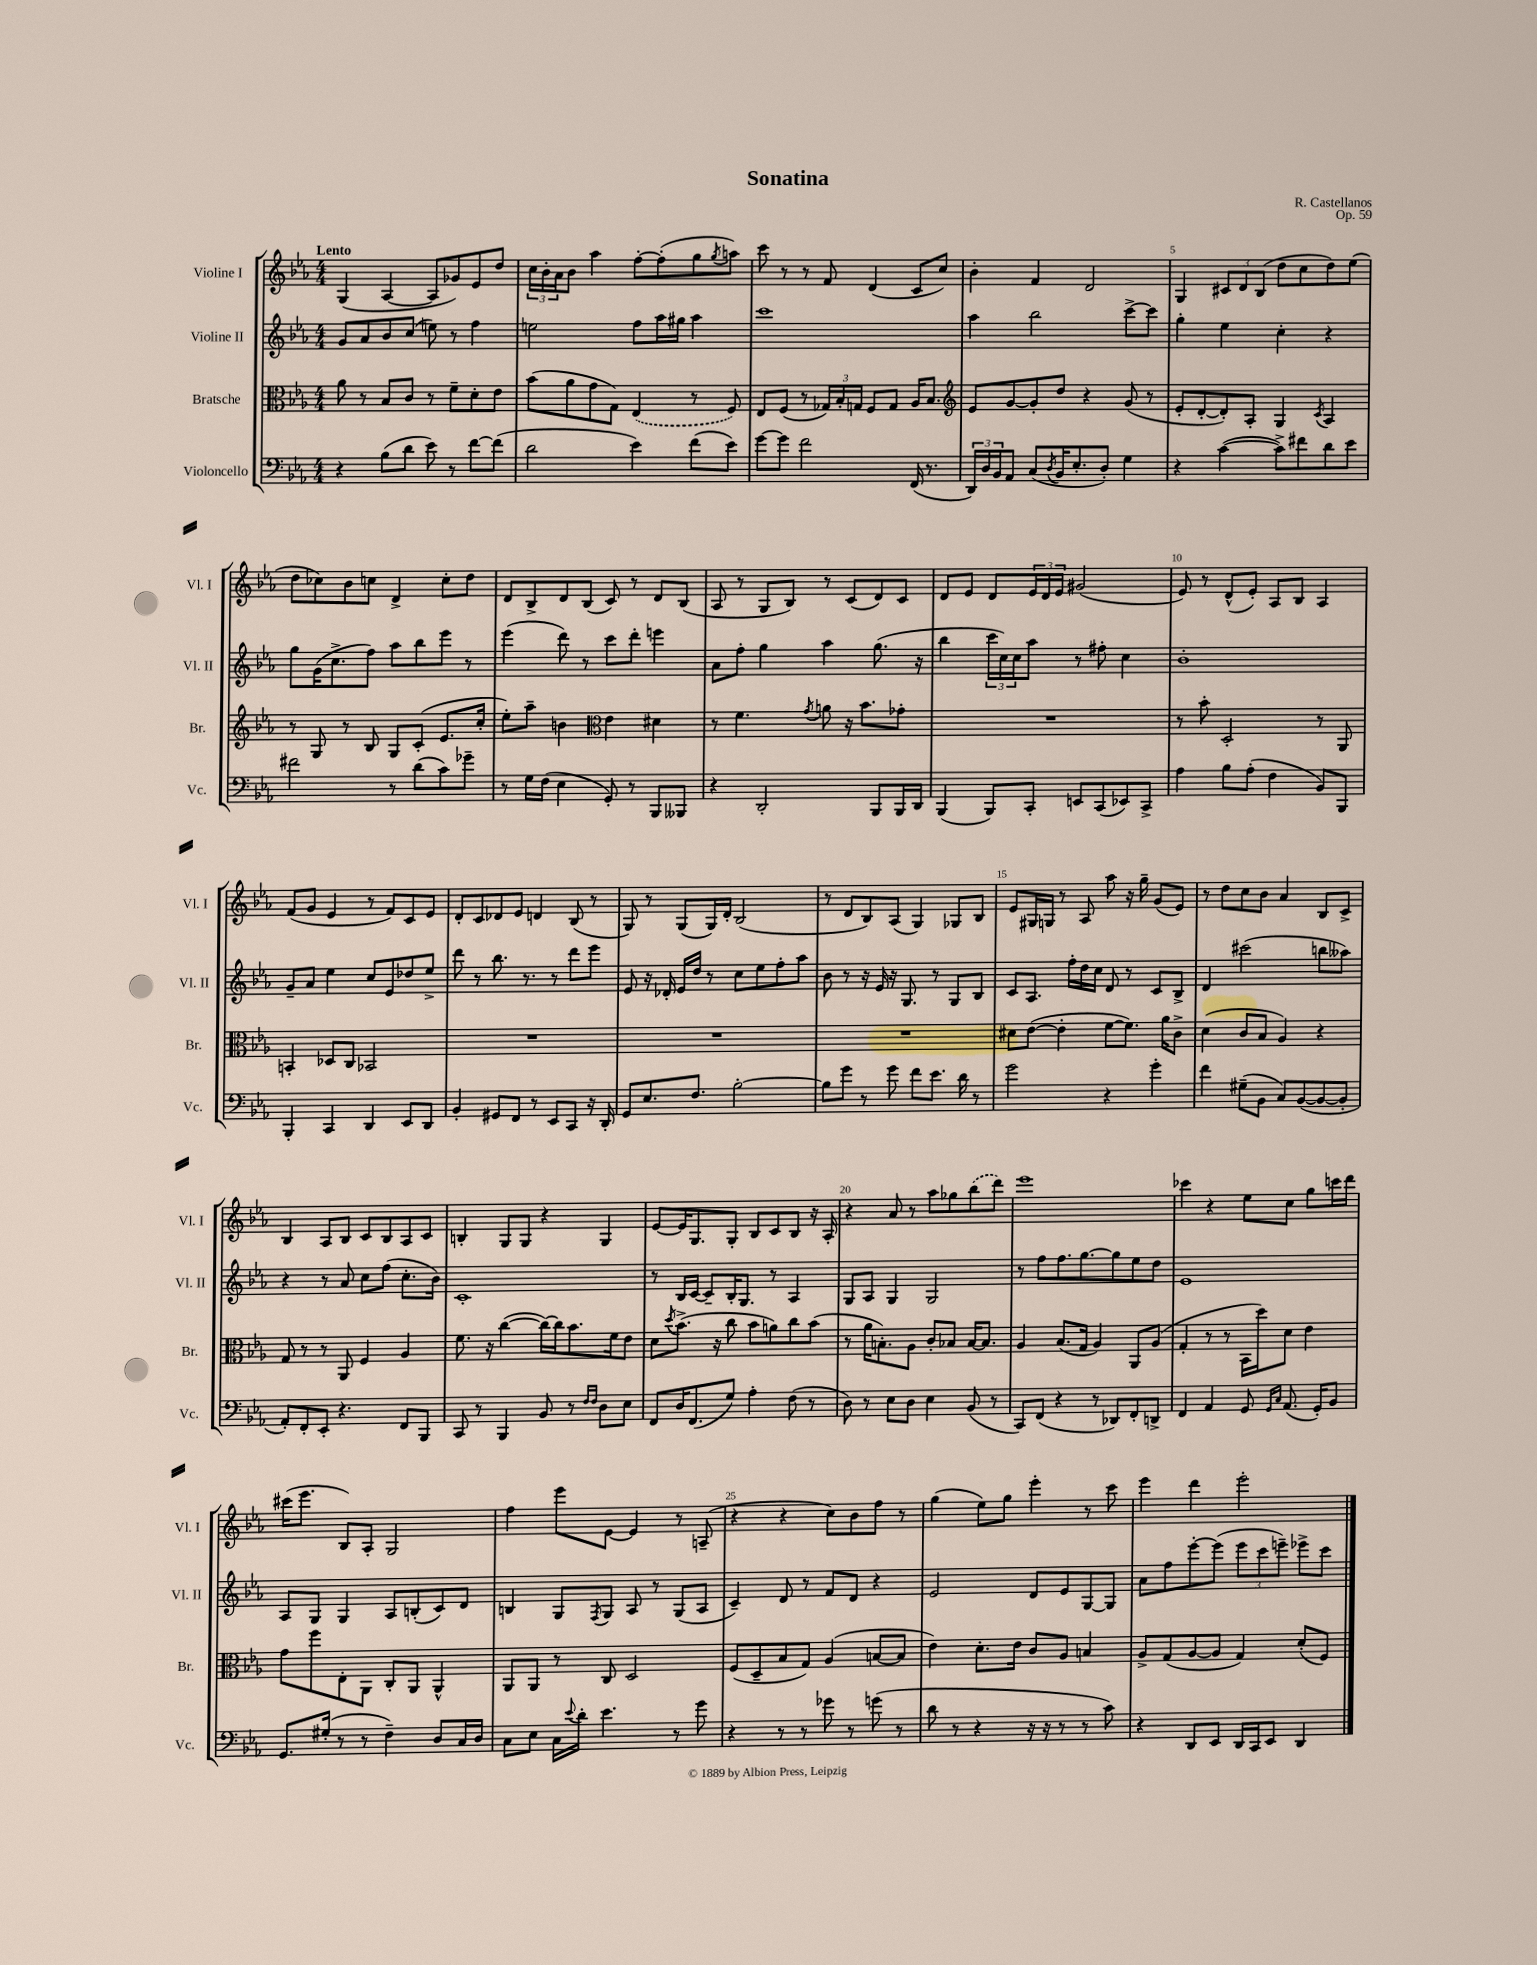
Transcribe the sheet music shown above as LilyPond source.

\header { title = "Sonatina" composer = "R. Castellanos" opus = "Op. 59" }
<<
\new StaffGroup <<
\new Staff = "s0" \with { instrumentName = "Violine I" shortInstrumentName = "Vl. I" } {
    \clef treble \key ees \major \numericTimeSignature \time 4/4 \tempo "Lento"
    g4( aes4~ aes8 ges'8) ees'8 d''8 |
    \tuplet 3/2 { c''16 bes'16-. aes'16 } bes'8 aes''4 f''8~-. f''8-.( g''8 \acciaccatura { g''8 } a''8) |
    c'''8 r8 r8 f'8 d'4( c'8 c''8) |
    bes'4-. f'4 d'2 |
    g4 \tuplet 3/2 { cis'8 d'8 bes8( } d''8 c''8 d''8) ees''8( |
    d''8 ces''8) bes'8 c''8 d'4-> c''8-. d''8 |
    d'8 bes8-> d'8 bes8( c'8) r8 d'8 bes8( |
    aes8 r8 g8 bes8) r8 c'8( d'8) c'8 |
    d'8 ees'8 d'8 \tuplet 3/2 { ees'16 d'16 ees'16 } gis'2( |
    ees'8) r8 d'8-^( ees'8-.) aes8 bes8 aes4 |
    f'8( g'8 ees'4 r8 f'8) c'8 ees'8 |
    d'8-. c'8 des'8 ees'8 d'4 bes8( r8 |
    g8) r8 g8( g16) d'16-. bes2( |
    r8 d'8 bes8) aes8( g4) ges8 bes8 |
    ees'8 gis16 g16 r8 aes8 aes''8 r16 g''16-- g'8( ees'8) |
    r8 d''8 c''8 bes'8 aes'4 bes8 c'8-> |
    bes4 aes8 bes8 c'8 bes8 aes8 c'8 |
    b4-. g8 g8 r4 g4 |
    ees'8~ ees'16 g8. g8-. bes8 c'8 bes8 r16 aes16-. |
    r4 aes'8 r8 aes''8 ges''8 \once \slurDashed bes''8( d'''8) |
    ees'''1 |
    ces'''4 r4 ees''8 c''8 g''8 c'''16 d'''16 |
    cis'''16( ees'''8. bes8) aes8-. g2 |
    f''4 ees'''8 ees'8~ ees'4 r8 a8--( |
    r4 r4 c''8) bes'8 f''8 r8 |
    g''4( ees''8) g''8 ees'''4-. r8 c'''8 |
    ees'''4 d'''4 ees'''2-. \bar "|." |
}
\new Staff = "s1" \with { instrumentName = "Violine II" shortInstrumentName = "Vl. II" } {
    \clef treble \key ees \major \numericTimeSignature \time 4/4
    g'8 aes'8 bes'8 c''8( e''8) r8 f''4 |
    e''2 f''8 aes''16 gis''16 aes''4 |
    c'''1 |
    aes''4 bes''2 c'''8~-> c'''8 |
    g''4-. ees''4 c''4-. r4 |
    g''8 g'16( c''8.-> f''8) aes''8 bes''8 ees'''8 r8 |
    ees'''4( d'''8) r8 c'''8 d'''8-. e'''4 |
    aes'8 f''8-. g''4 aes''4 g''8.( r16 |
    bes''4 \tuplet 3/2 { c'''16 c''16) c''16 } aes''8 r8 fis''8-. c''4 |
    bes'1-. |
    g'8-- aes'8 ees''4 c''8 ees'8 des''8 ees''8-> |
    d'''8 r8 bes''8. r8. r8 d'''8 ees'''8 |
    ees'8 r16 des'16-. ees'16 d''16 r8 c''8 ees''8 f''8-. aes''8 |
    bes'8 r8 r16 ees'16 r16 g8. r8 g8 bes8 |
    c'8 aes8. f''16-. d''16 c''16 d'8 r8 c'8 bes8-> |
    d'4 cis'''2( b''8 aeses''8) |
    r4 r8 aes'8 c''8 f''8( c''8.-. bes'16) |
    c'1-. |
    r8 bes16 c'16~ c'8-- bes16-. g8. r8 aes4 |
    g8 aes8 g4 g2 |
    r8 f''8 f''8. g''8.~ g''8 ees''8 d''8 |
    ees'1 |
    aes8 g8 g4 aes8 b8-.( c'8) d'8 |
    b4 g8 \acciaccatura { f8 } g8 aes8 r8 g8( aes8 |
    c'4--) d'8 r8 f'8 d'8 r4 |
    ees'2 d'8 ees'8 g8~ g8 |
    aes'8 f''8 ees'''8~-. ees'''8( \tuplet 3/2 { ees'''8 c'''8 e'''8--) } ees'''8-> c'''8 \bar "|." |
}
\new Staff = "s2" \with { instrumentName = "Bratsche" shortInstrumentName = "Br." } {
    \clef alto \key ees \major \numericTimeSignature \time 4/4
    aes'8 r8 bes8 c'8 r8 f'8-- d'8-. ees'8 |
    bes'8( aes'8 g'8 g8) \once \slurDashed ees4( r8 f8) |
    ees8 f8( r8 \tuplet 3/2 { ges16) bes16-. g16 } f8 g8 aes16 bes8. |
    \clef treble ees'8 g'8~ g'8-. d''8 r4 g'8( r8 |
    ees'8-. d'8~-. d'8-.) aes8-. g4 \acciaccatura { c'8 } aes4 |
    r8 g8 r8 bes8 g8 c'8-.( ees'8. c''16-. |
    ees''8-.) aes''8-- b'4 \clef alto ees'4 dis'4 |
    r8 f'4. \acciaccatura { g'8 } a'8 r16 bes'8. ges'8-. |
    R1 |
    r8 bes'8-. d2-. r8 aes,8 |
    b,4-. des8 c8 bes,2 |
    R1 |
    R1 |
    R1 |
    dis'8 ees'8~( ees'4-. f'8~ f'8.) aes'16 c'8-> |
    d'4( c'8 bes8 aes4) r4 |
    g8 r8 r8 aes,8 f4 aes4 |
    f'8. r16 c''4~( c''16~) c''16 bes'8. f'16 ees'8 |
    d'8 \acciaccatura { d''8 } bes'8.->( r16 c''8 bes'8 a'8) c''8 bes'8( |
    r8 aes'16 b8.-.) aes8 c'8-. bes8 bes16~ bes8. |
    aes4 bes8.( g16 aes4) aes,8 aes8( |
    g4-. r8 r8 bes,16 d''16) d'8 ees'4 |
    g'8 f''8 ees8-. aes,8 c8-. aes,8 aes,4-^ |
    aes,8 aes,8 r8 c8 d2 |
    f8( d8-- bes8 g8) aes4( b8~ b8 |
    ees'4) d'8.-. ees'16 c'8 aes8 b4 |
    aes8-> g8( aes8~ aes8 g4) d'8-.( f8) \bar "|." |
}
\new Staff = "s3" \with { instrumentName = "Violoncello" shortInstrumentName = "Vc." } {
    \clef bass \key ees \major \numericTimeSignature \time 4/4
    r4 bes8( d'8 ees'8) r8 f'8~ f'8( |
    d'2 ees'4) f'8( ees'8) |
    g'8~ g'8 f'2 f,16( r8. |
    \tuplet 3/2 { d,16) d16 bes,16 } aes,8 c8( \acciaccatura { d8 } bes,16 ees8.-. d8-.) g4 |
    r4 c'4~( c'8->) fis'8 d'8 ees'8 |
    fis'2 r8 d'8( c'8) ges'8-- |
    r8 g16 f16( ees4 g,8-.) r8 bes,,8 beses,,8 |
    r4 d,2-. bes,,8 bes,,16 d,16 |
    bes,,4( bes,,8) c,8-. e,8 c,8( ees,8) c,8-> |
    aes4 bes8 aes8-.( f4 bes,8) bes,,8 |
    bes,,4-. c,4 d,4 ees,8 d,8 |
    bes,4-. gis,8 f,8 r8 ees,8 c,8 r16 d,16-. |
    g,8 ees8. f8. bes2~-. |
    bes8 g'8 r8 g'8 f'8 ees'8. d'16 r8 |
    g'2 r4 g'4-. |
    f'4 gis8--( bes,8 c8) bes,8~( bes,8~ bes,8-. |
    aes,8-.) f,8-. ees,8-. r4. f,8 bes,,8 |
    c,8 r8 bes,,4 bes,8 r8 \grace { f16 f16 } d8 ees8 |
    f,8 d16 f,8.( g8) aes4-. f8( r8 |
    d8) r8 ees8 d8 ees4 bes,8( r8 |
    c,8) f,8( r4 r8 des,8) f,8-. d,8-> |
    f,4 aes,4 g,8 \grace { g,16 c16 } aes,8.( g,16-.) bes,8 |
    g,8. gis16-.( r8 r8 f4--) d8 c16 d16 |
    c8 ees8 c16 \appoggiatura { ees'8 } d'16-. ees'4. r8 g'8 |
    r4 r8 r8 ges'8 r8 g'8( r8 |
    d'8 r8 r4 r16 r16 r8 r8 c'8) |
    r4 d,8 ees,8 d,16 c,16 ees,8 d,4 \bar "|." |
}
>>
>>
\layout { \context { \Score \override BarNumber.break-visibility = ##(#f #t #t) barNumberVisibility = #(every-nth-bar-number-visible 5) } }
